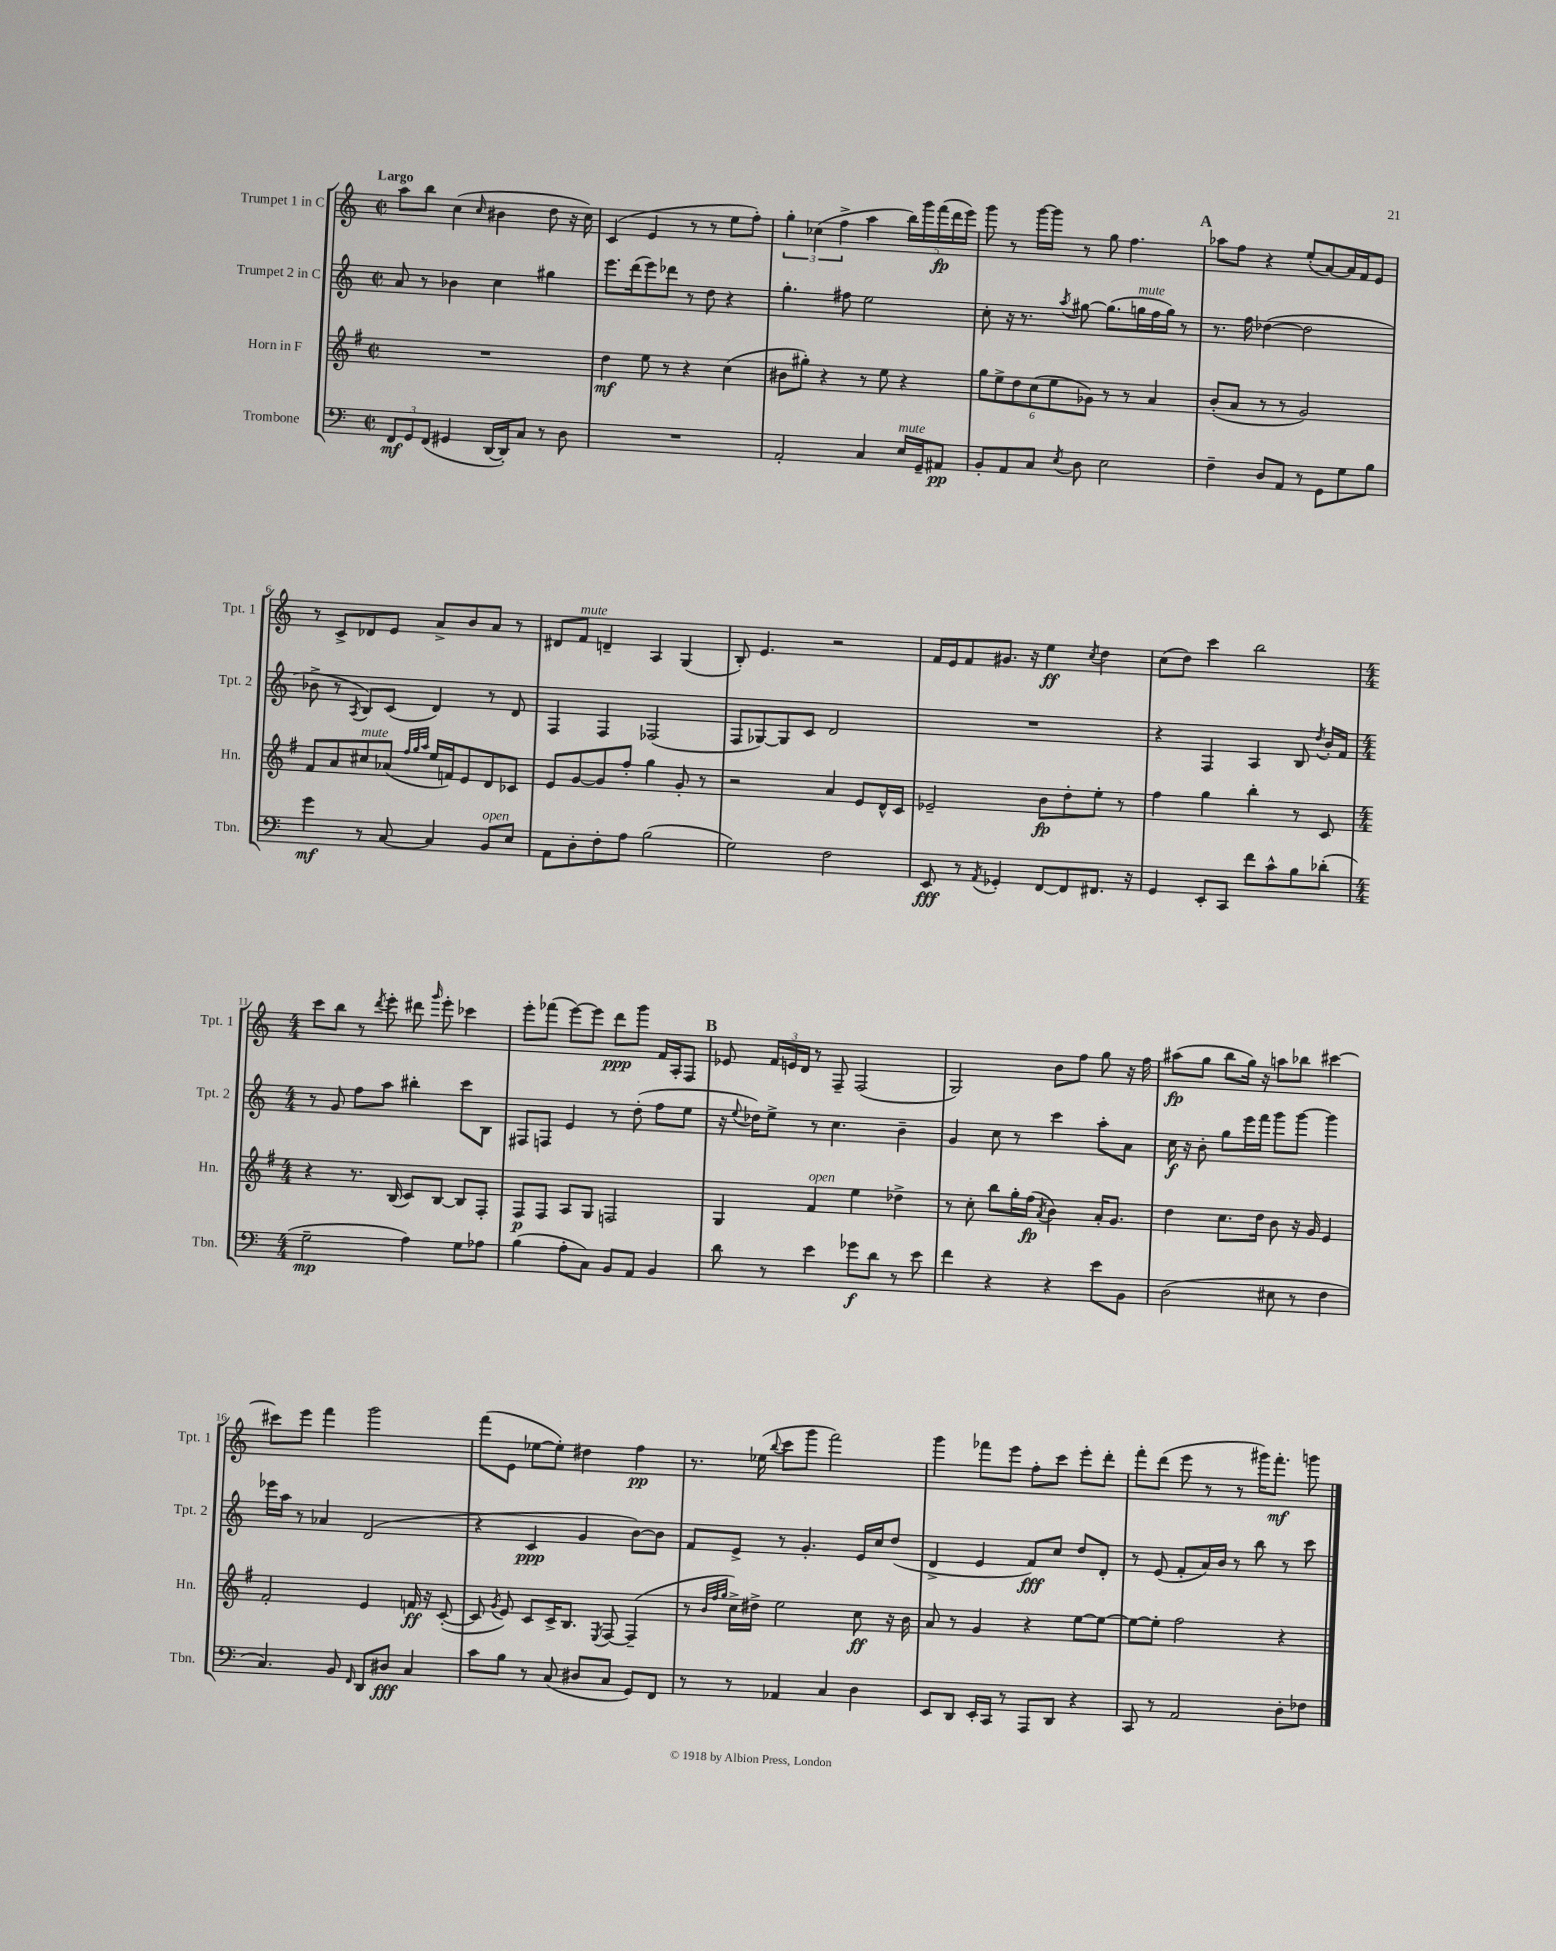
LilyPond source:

<<
\new StaffGroup <<
\new Staff = "s0" \with { instrumentName = "Trumpet 1 in C" shortInstrumentName = "Tpt. 1" } {
    \clef treble \key c \major \defaultTimeSignature \time 2/2 \tempo "Largo"
    \autoBeamOff a''8[ b''8] c''4( \grace { c''16 } bis'4 d''8 r16 c''16) |
    c'4( e'4 r8 r8 e''8[ f''8]-.) |
    \tuplet 3/2 { g''4-. ces''4( f''4-> } a''4 \tuplet 5/4 { b''16[) g'''16 f'''16\fp( d'''16 e'''16]) } |
    g'''8 r8 g'''16[~ g'''16] r8 g''8 f''4. |
    \mark \markup { \bold "A" } aes''8[ f''8] r4 e''8[-.( a'8~) a'16 f'16 e'8] |
    r8 c'8[-> des'8 e'8] a'8[-> b'8 a'8] r8 |
    dis'8[ f'8]^\markup { \italic "mute" } d'4-- a4 g4( |
    b8-.) e'4. r2 |
    f'16[ e'16 f'8 gis'8.] r16 e''4\ff \acciaccatura { c''8 } d''4 |
    c''8[( d''8]) c'''4 b''2 |
    \numericTimeSignature \time 4/4 c'''8[ b''8] r8 \acciaccatura { d'''8 } e'''8-. dis'''8 \grace { g'''16 } e'''8-. ces'''4 |
    e'''8[-. fes'''8]( e'''8[~) e'''8] d'''8[\ppp g'''8] f'16[ a16-. f8] |
    \mark \markup { \bold "B" } ees'8 \tuplet 3/2 { f'16[ e'16 d'16] } r8 f8-- f2( |
    g2) b'8[ f''8] g''8 r16 f''16 |
    ais''8[\fp( g''8] b''8[ g''16]) r16 a''8[ bes''8] cis'''4~ |
    cis'''8[ e'''8] f'''4 g'''2 |
    f'''8[( e'8] ees''8[~ ees''8]-.) dis''4 f''4\pp |
    r8. ees''16( \appoggiatura { b''8 } c'''8[ g'''8] f'''2) |
    g'''4 fes'''8[ e'''8] f''8[-. c'''8] e'''8[-. d'''8]-. |
    f'''8[-. d'''8]( e'''8 r8 r8 gis'''16[) f'''8.]-.\mf g'''8 \bar "|." |
}
\new Staff = "s1" \with { instrumentName = "Trumpet 2 in C" shortInstrumentName = "Tpt. 2" } {
    \clef treble \key c \major \defaultTimeSignature \time 2/2
    \autoBeamOff a'8 r8 bes'4 c''4 gis''4 |
    e'''8.[ d'''16( e'''8) des'''8] r8 d''8 r4 |
    g''4.-. fis''8 e''2 |
    c''8-. r16 r8. \acciaccatura { a''8 } gis''8~ gis''8.[( g''16^\markup { \italic "mute" } f''16 g''16]) r8 |
    \mark \markup { \bold "A" } r8. f''16 des''4~( des''2 |
    bes'8-> r8 \acciaccatura { a8 } b8[) c'8]( d'4) r8 d'8 |
    f4 f4 fes2( |
    f8[ ges8~) ges8 c'8] d'2 |
    R1 |
    r4 f4 a4 b8 \acciaccatura { d''8 } b'16[-. f'16] |
    \numericTimeSignature \time 4/4 r8 g'8 f''8[ a''8] bis''4-. c'''8[ b8] |
    fis8[ f8] e'4 r8 d''8-.( f''8[ e''8] |
    \mark \markup { \bold "B" } r16 \appoggiatura { e''8 } des''16[) e''8]-> r8 c''4. b'4-- |
    g'4 c''8 r8 c'''4 a''8[-. a'8] |
    c''16\f r16 b'8-. g''8[ e'''16 f'''16] g'''8[ g'''8]~ g'''4 |
    ees'''16[ a''16] r8 aes'4 d'2( |
    r4 c'4\ppp g'4 b'8[~) b'8] |
    f'8[ e'8]-> r8 g'4.-. e'16[ c''16 d''8]( |
    d'4-> e'4 f'8[\fff) c''8] d''8[ d'8]-. |
    r8 e'8( f'8[-. a'16) b'16] r8 b''8 r8 c'''8 \bar "|." |
}
\new Staff = "s2" \with { instrumentName = "Horn in F" shortInstrumentName = "Hn." } {
    \clef treble \key g \major \defaultTimeSignature \time 2/2
    \autoBeamOff R1 |
    d''4\mf e''8 r8 r4 c''4( |
    bis'8[ gis''8]-.) r4 r8 e''8 r4 |
    \tuplet 6/4 { g''8[ e''8-> d''8 c''8( e''8 ges'8]) } r8 r8 a'4 |
    \mark \markup { \bold "A" } b'8[-.( a'8] r8 r8 g'2) |
    fis'8[ a'8 cis''8^\markup { \italic "mute" } aes'8]( \grace { fis''32[ g''32 a''32] } e''16[ f'16) e'8 d'8 ces'8] |
    e'8[ g'8~ g'8 fis''8]-. g''4 g'8-. r8 |
    r2 a'4 e'8[ d'16-^ c'16] |
    ees'2-- b'8[\fp d''8-. e''8]-. r8 |
    fis''4 g''4 b''4-. r8 c'8 |
    \numericTimeSignature \time 4/4 r4 r8. b16( c'8[) b8]~ b8[ fis8]-. |
    fis8[\p fis8] a8[ g8] f2 |
    \mark \markup { \bold "B" } g4 fis'4^\markup { \italic "open" } e''4 des''4-> |
    r8 c''8-. b''8[ g''16-. fis''16]\fp( \acciaccatura { a'8 } b'4) a'16[-. g'8.] |
    d''4 c''8.[ d''16] b'8 r16 g'16 e'4 |
    fis'2-. e'4 f'16\ff r16 c'8~-.( |
    c'8 \acciaccatura { g'8 } e'8) c'8[ c'16-> b8.] \acciaccatura { e8 } fis8~ fis4--( |
    r8 \grace { b'32[ fis''32 g''32] } c''16[->) dis''16]-> e''2 c''8\ff r16 b'16 |
    a'8 r8 g'4 r4 e''8[~ e''8]~ |
    e''8[~ e''8]-. fis''2 r4 \bar "|." |
}
\new Staff = "s3" \with { instrumentName = "Trombone" shortInstrumentName = "Tbn." } {
    \clef bass \key c \major \defaultTimeSignature \time 2/2
    \autoBeamOff \tuplet 3/2 { f,8[\mf g,8 f,8]( } gis,4 d,16[~ d,16-.) c8] r8 d8 |
    R1 |
    a,2-. c4 e16[^\markup { \italic "mute" } g,16-- ais,8]\pp |
    b,8[-. a,8 c8] \acciaccatura { e8 } d8 e2 |
    \mark \markup { \bold "A" } f4-- d8[ a,8] r8 g,8[ g8 b8] |
    g'4\mf r8 c8~ c4 b,8[^\markup { \italic "open" } e8] |
    a,8[ d8-. f8-. a8] b2( |
    g2) f2 |
    e,8\fff r8 \acciaccatura { a,8 } ges,4-. f,8[~ f,8 fis,8.] r16 |
    g,4 e,8[-. c,8] f'8[ c'8-^ b8 des'8]-.( |
    \numericTimeSignature \time 4/4 g2--\mp a4) g8[ aes8] |
    b4( a8[-. c8]) b,8[ a,8] b,4 |
    \mark \markup { \bold "B" } d'8 r8 e'4 ges'8[\f d'8] r8 e'8 |
    f'4 r4 r4 e'8[ b,8] |
    d2( eis8 r8 f4 |
    c4.) b,8 \grace { f,16 } d,8[ dis8]\fff c4 |
    c'8[ b8] r8 c8( dis8[ c8] g,8[) f,8] |
    r8 r8 aes,4 c4 d4 |
    e,8[ d,8] e,16[-. c,16] r8 a,,8[ d,8] r4 |
    c,8 r8 a,2 d8[-. fes8] \bar "|." |
}
>>
>>
